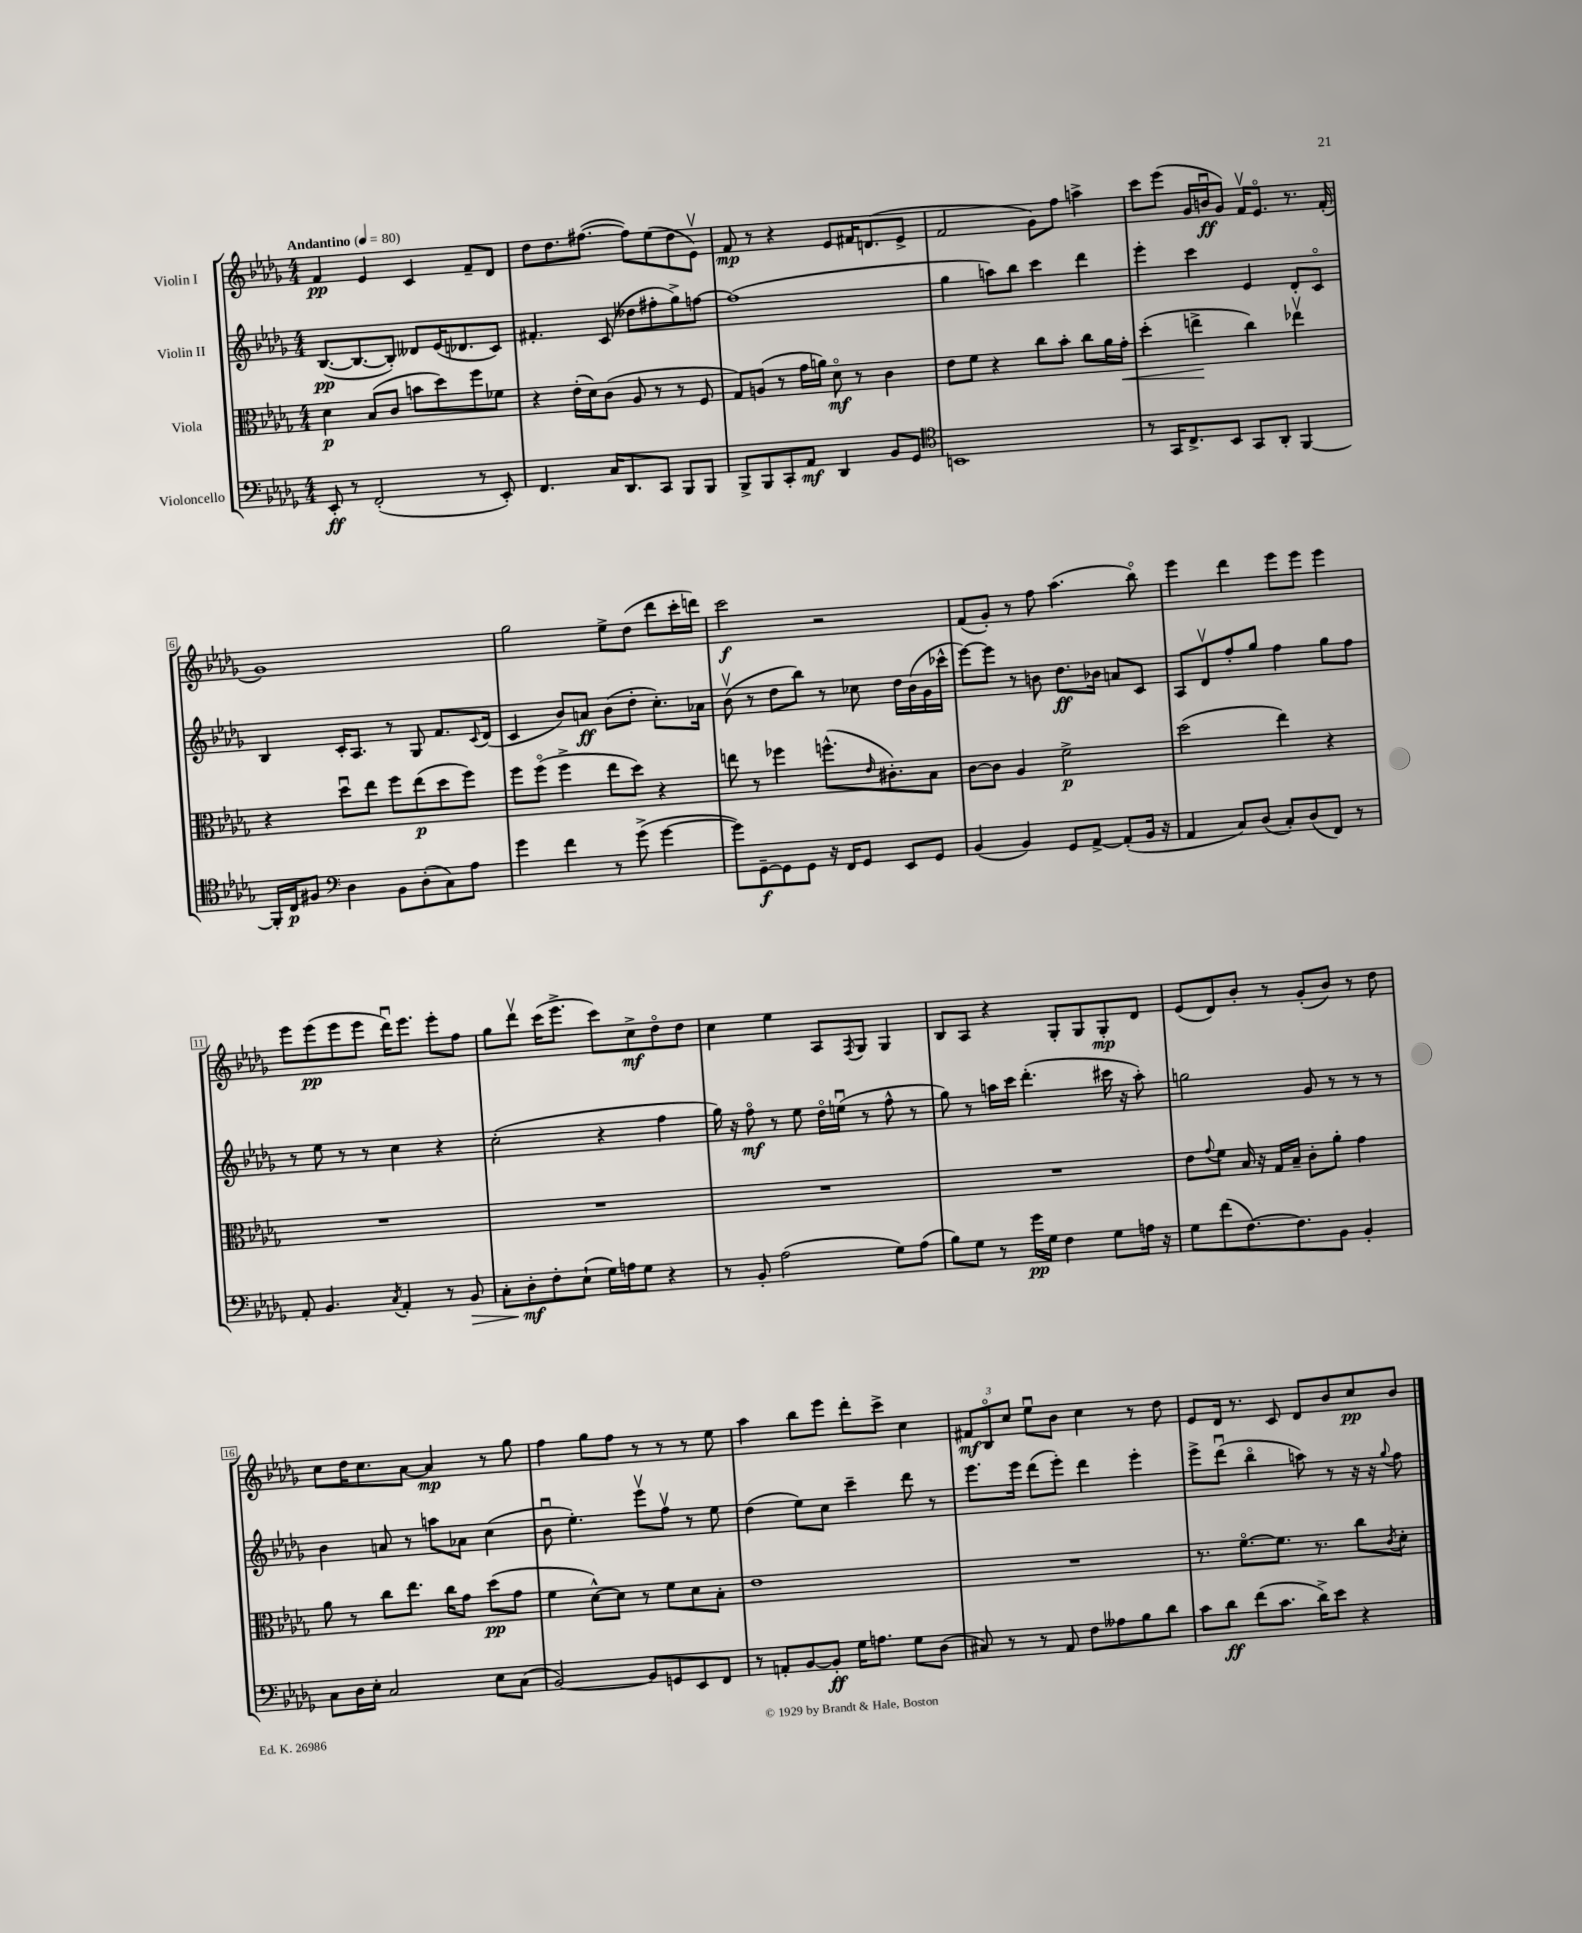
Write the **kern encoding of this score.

**kern	**kern	**kern	**kern
*staff4	*staff3	*staff2	*staff1
*clefF4	*clefC3	*clefG2	*clefG2
*k[b-e-a-d-g-]	*k[b-e-a-d-g-]	*k[b-e-a-d-g-]	*k[b-e-a-d-g-]
*M4/4	*M4/4	*M4/4	*M4/4
*MM80	*MM80	*MM80	*MM80
8EE-'/	4d-\	([8.B-/L	4f/
8r	.	.	.
.	.	8.B-/_	.
(2FF'/	(8B-/L	.	4e-/
.	8c/J	8B-'/]J)	.
.	8b\L	8d--/L	4c/
.	8dd-\)	(16e-/K	.
.	.	8.d-/	.
8r	8ff\	.	8f~/L
8EE-'/)	8f-\J	8c/J)	8d-/J
=	=	=	=
4.FF/	4r	4.f#'/	8dd-\L
.	.	.	8.dd-\
.	(16e-'\LL	.	.
.	16d-\J)	.	([8.ff#\J
16C/LK	(8c\J	(8c/	.
8.DD-/	.	.	.
.	8A-/	8dd--\L	8ff#\]L)
8CC/J	8r	8ff#'\	(8ee-\
8BBB-/L	8r	8gg-^\)	8dd-\
8BBB-/J	8F/	[8ff\J	8e-v\J)
=	=	=	=
8BBB-^/L	8G-/L)	(1ff]	8f/
8BBB-/	(8A/J	.	8r
8CC'/	8r	.	4r
8AA-/J	16g-\LL	.	.
.	16a\JJ)	.	.
4DD-/	8d-o\	.	8e-/L
.	8r	.	16f#/K
.	.	.	(8.d/
8BB-/L	4c\	.	.
8GG-/J	.	.	8e-^/J
=	=	=	=
*clefC4	*	*	*
1BB	8e-\L	4gg-\	2f/
.	8f\J	.	.
.	4r	8aa\L)	.
.	.	8bb-\J	.
.	8cc\L	4ccc\	8g-\L)
.	8b-'\J	.	8ff\J
.	8cc\L	4ddd-\	4aa^\
.	16a-\L	.	.
.	16g-'\JJ	.	.
=	=	=	=
8r	(4dd-'\	4eee-'\	8ccc\L
16GG-/LK	.	.	(8eee-\J
8.C^/	.	.	.
.	4ee^\	4ccc\	16g-/LL
.	.	.	16bu/J
8BB-/J	.	.	8g-/J)
8GG-/L	4cc\)	4e-/	16fv/LK
.	.	.	8.e-o/J
8AA-'/J	.	.	.
[4FF/	4ee-v\	8d-'/L	8.r
.	.	8co/J	.
.	.	.	(16f'/
=	=	=	=
16FF'/]LL	4r	4B-/	1g-)
16C/J	.	.	.
8F#/J	.	.	.
*clefF4	*	*	*
4D-\	8dd-u\L	16c'/LK	.
.	.	8.A-/J	.
.	8ee-\J	.	.
8BB-\L	8ff\L	8r	.
(8D-'\	(8ee-\	8G-/	.
8C\)	8dd-\	8.f/L	.
8A-\J	8ff\J)	.	.
.	.	8qqc/	.
.	.	(16d-/Jk	.
=	=	=	=
4g-\	8ff\L	4c/	2gg-\
.	(8ffo\J	.	.
4f\	4ff^\	8b-/L)	.
.	.	8a/J	.
8r	8ee-\L	(8b-\L	8ee-^\L
(8g-^\	8dd-\J)	8dd-'\J	(8dd-\J
[4g-\	4r	8.cc'\L)	8ddd-\L
.	.	.	16ccc'\L
.	.	16a-\Jk	16ddd\JJ)
=	=	=	=
8g-\]L)	8ee\	(8b-v\	2ccc\
[8GG-~\	8r	8r	.
8GG-\]	4ff-\	8dd-\L	.
8GG-\J	.	8bb-\J)	.
16r	(8.ff^^\L	8r	2r
16FF/LK	.	.	.
8GG-/J	.	8cc-\	.
.	16qqe-/	.	.
.	8.c#'\)	.	.
8EE-/L	.	16dd-\LL	.
.	.	(16b-\	.
8GG-/J	8B-\J	16g-\	.
.	.	16ccc-^^\JJ	.
=	=	=	=
(4BB-/	[8c\L	[8eee-\L)	(8f/L
.	8c\]J	8eee-\]J	8g-'/J)
4BB-/)	4A-/	8r	8r
.	.	8b\	8ff\
8GG-/L	2f^\	8.dd-\L	(4.aa-\
[8AA-^/J	.	.	.
.	.	16b-\Jk	.
(8AA-'/]L	.	8a/L	.
16BB-/Jk	.	8c/J	8bb-o\)
16r	.	.	.
=	=	=	=
4AA-/	(2dd-\	8A-/L	4eee-\
.	.	8d-v/	.
8C/L)	.	8ff'/	4ddd-\
(8D-/J	.	8gg-/J	.
8C'/L)	4ee-\)	4ff\	8eee-\L
(8D-/	.	.	8eee-\J
8FF/J)	4r	8gg-\L	4eee-\
8r	.	8ff\J	.
=	=	=	=
8AA-'/	1r	8r	8eee-\L
4.BB-/	.	8ee-\	(8eee-\
.	.	8r	8eee-\
.	.	8r	8eee-\J
8qC/	.	.	.
4AA-'/	.	4cc\	16ddd-u\LK)
.	.	.	8.eee-\J
8r	.	4r	8eee-'\L
8BB-/	.	.	8ff\J
=	=	=	=
8C'\L	1r	(2cc'\	8gg-\L
8D-'\	.	.	8ddd-v\J
8F'\	.	.	(16ccc\LK
.	.	.	8.eee-^\J
(8E-`\J	.	.	.
16G-\LL)	.	4r	8ccc\L)
16A\J	.	.	.
8G-\J	.	.	8cc^\
4r	.	4ff\	8dd-o\
.	.	.	8dd-\J
=	=	=	=
8r	1r	16gg-\)	4cc\
.	.	16r	.
8BB-'/	.	8ffo\	.
(2A-\	.	8r	4ee-\
.	.	8ee-\	.
.	.	16dd-o\LL	8A-/L
.	.	(16eeu\JJ	.
.	.	.	8qF/
.	.	8r	8G-/J
8G-\L)	.	8ff^^\	4G-/
(8A-\J	.	8r	.
=	=	=	=
8B-\L)	1r	8gg-\)	8B-/L
8G-\J	.	8r	8A-/J
8r	.	16aa\LL	4r
.	.	16ccc\JJ	.
16g-\LL	.	(4.ddd-'\	.
16G-\JJ	.	.	.
4F\	.	.	8G-'/L
.	.	.	8G-/
8G-\L	.	16ccc#\	8G-'/
.	.	16r	.
16A\Jk	.	8aa'\)	8d-/J
16r	.	.	.
=	=	=	=
8G-\L	8e-\L	2gg\	(8e-/L
.	8qqg-/	.	.
(8f\	8f\J	.	8d-/)
[8.F\)	16B-/	.	8b-'/J
.	16r	.	.
.	16G-/LL	.	8r
8.F\]	16B-~/JJ	.	.
.	8c'\L	8g-/	(8g-'/L
8BB-\J	8a-'\J	8r	8b-/J)
4BB-'/	4g-\	8r	8r
.	.	8r	8dd-\
=	=	=	=
8C\L	8a-\	4b-\	8cc\L
16D-\L	8r	.	16dd-\K
16E-'\JJ	.	.	8.cc\
2C/	8cc\L	8a/	.
.	8.ee-\J	8r	[8a-\J
.	.	8aa\L	4a-/]
.	16cc\LK	.	.
.	8g-\J	8a-\J	.
8E-\L	(8dd-\L	(4cc\	8r
(8C\J	8g-\J	.	8gg-\
=	=	=	=
[2BB-/)	4f\	8b-u\	4ff\
.	.	4.ee-'\)	.
.	[8d-^^\L)	.	8gg-\L
.	8d-\]J	.	8ff\J
8BB-/]L	8r	8eee-v\L	8r
8GG/	8f\L	8ffv\J	8r
8EE-/	8d-\	8r	8r
8FF/J	8B-'\J	8ee-\	8ee-\
=	=	=	=
8r	1e-	(4dd-\	4aa-\
8AA'/L	.	.	.
[8BB-/	.	8ee-\L)	8bb-\L
8BB-'/]J	.	8cc\J	8eee-\J
16G-\LK	.	4ccc~\	8ddd-'\L
8.A\J	.	.	.
.	.	.	8ccc^\J
8G-\L	.	8ddd-\	4cc\
(8D-\J	.	8r	.
=	=	=	=
8C#/)	1r	8.eee-\L	12f#/L
.	.	.	12B-o/
8r	.	.	.
.	.	.	12cc/J
.	.	16eee-\Jk	.
8r	.	(8ddd-\L	8ee-u\L
8AA-/	.	8eee-'\J)	8b-\J
8F\L	.	4ddd-\	4cc\
8A--\	.	.	.
8B-\	.	4eee-'\	8r
8d-\J	.	.	8dd-\
=	=	=	=
8c\L	8.r	8eee-^\L	8e-/L
8d-\J	.	(8ddd-u\J	16d-/Jk
.	[8.fo\L	.	8.r
(8f\L	.	4bb-o\	.
8.c\J	8.f\]J	.	8c/
.	.	8aa\)	8d-/L
16d-^\LK)	8.r	.	.
8e-\J	.	8r	8b-/
4r	8cc\L	16r	8cc/
.	.	16r	.
.	8qc/	8qqgg-/	.
.	8d-'\J	8ff\	8b-/J
==	==	==	==
*-	*-	*-	*-
